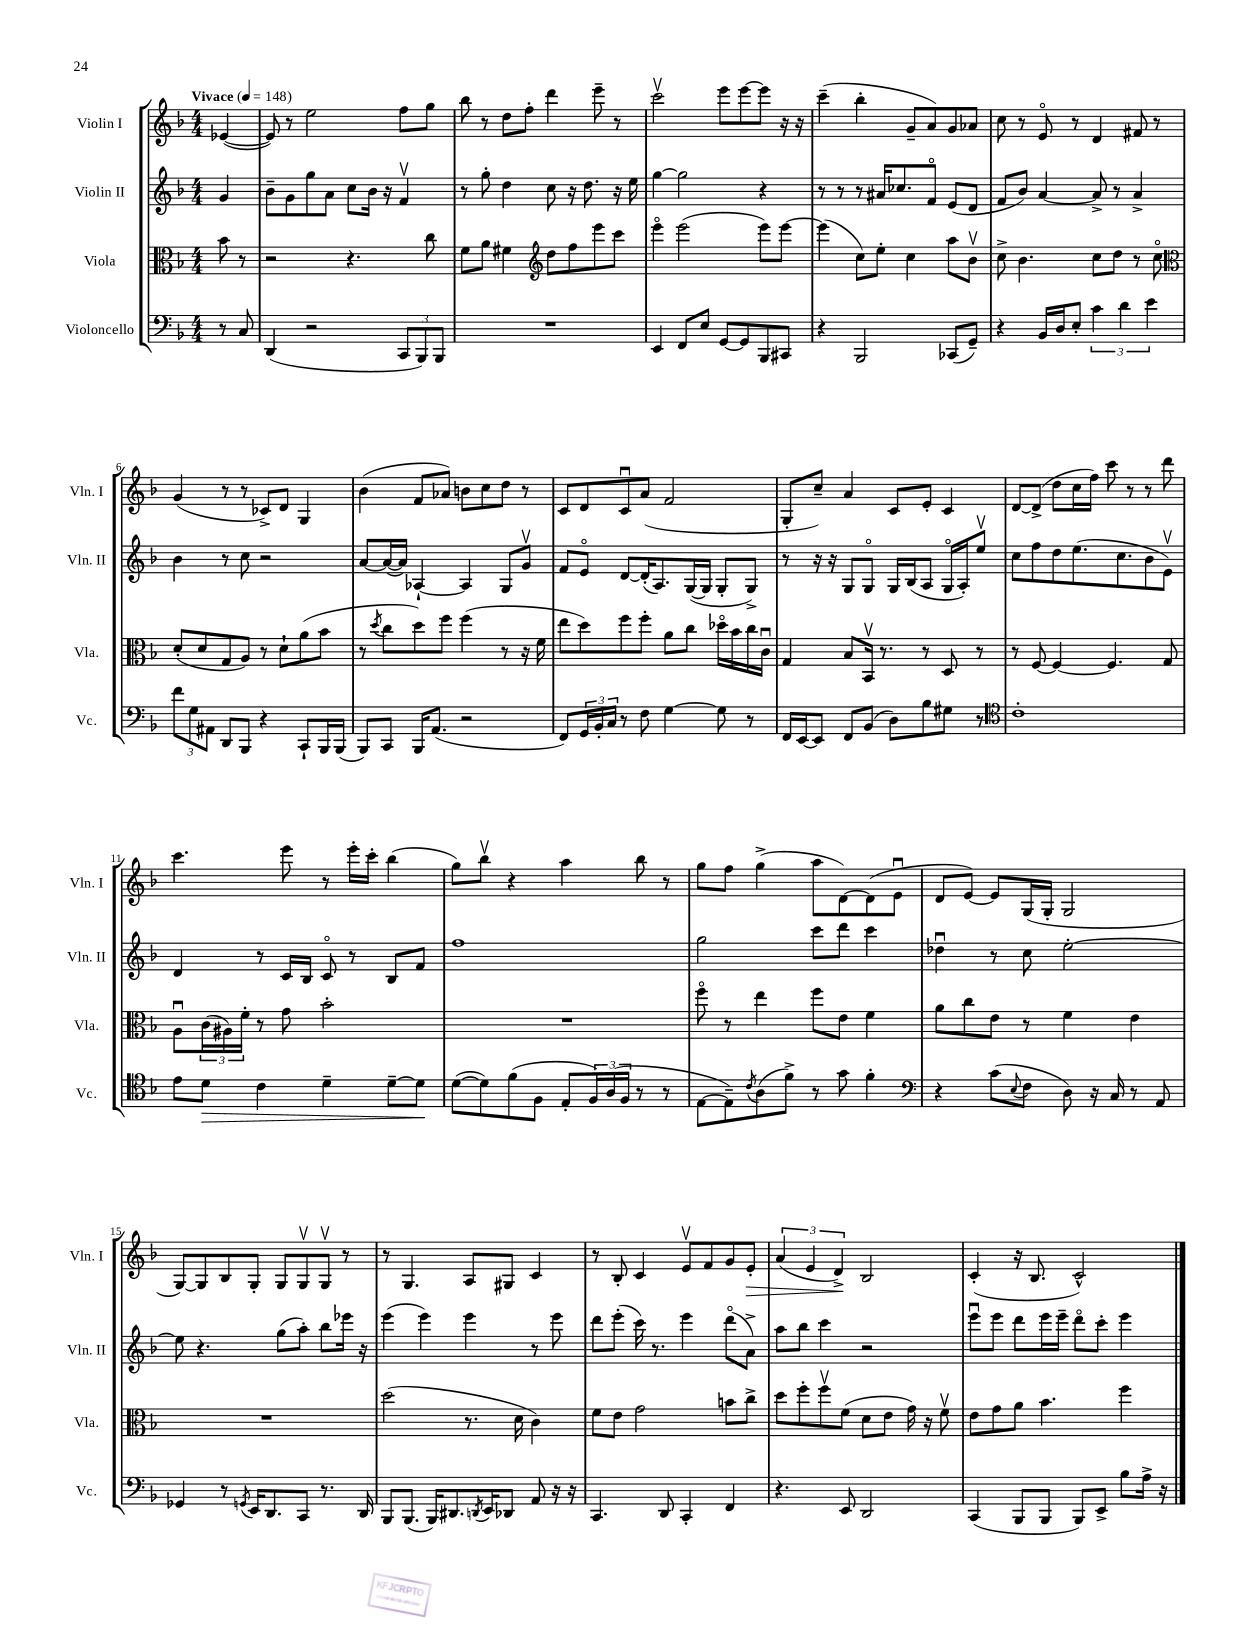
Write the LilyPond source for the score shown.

<<
\new StaffGroup <<
\new Staff = "s0" \with { instrumentName = "Violin I" shortInstrumentName = "Vln. I" } {
    \clef treble \key f \major \numericTimeSignature \time 4/4 \partial 4 \tempo "Vivace" 4 = 148
    ees'4~( |
    ees'8) r8 e''2 f''8 g''8 |
    bes''8 r8 d''8 f''8-. d'''4 e'''8-- r8 |
    c'''2\upbow e'''8 e'''8~ e'''8 r16 r16 |
    c'''4--( bes''4-. g'8-- a'8) g'8 aes'8 |
    c''8 r8 e'8\flageolet r8 d'4 fis'8 r8 |
    g'4( r8 r8 ces'8->) d'8 g4 |
    bes'4( f'8 aes'8) b'8 c''8 d''8 r8 |
    c'8 d'8 c'8\downbow a'8( f'2 |
    g8-. c''8--) a'4 c'8 e'8-. c'4 |
    d'8~ d'8->( d''8 c''16 f''16) c'''8 r8 r8 d'''8 |
    c'''4. e'''8 r8 e'''16-. c'''16-. bes''4( |
    g''8) bes''8\upbow r4 a''4 bes''8 r8 |
    g''8 f''8 g''4->( a''8 d'8~) d'8( e'8\downbow |
    d'8 e'8~) e'8 g16( g16-. g2 |
    g8~) g8 bes8 g8-. g8 g8\upbow g8\upbow r8 |
    r8 g4. a8 gis8 c'4 |
    r8 bes8-. c'4 e'8\upbow f'8 g'8 e'8-.\> |
    \tuplet 3/2 { a'4( e'4 d'4->\!) } bes2 |
    c'4-.( r16 bes8. c'2-^) \bar "|." |
}
\new Staff = "s1" \with { instrumentName = "Violin II" shortInstrumentName = "Vln. II" } {
    \clef treble \key f \major \numericTimeSignature \time 4/4 \partial 4
    g'4 |
    bes'8-- g'8 g''8 a'8 c''8 bes'16 r16 f'4\upbow |
    r8 g''8-. d''4 c''8 r16 d''8. r16 e''16 |
    g''4~ g''2 r4 |
    r8 r8 r8 ais'16 ces''8. f'8\flageolet e'8( d'8 |
    f'8 bes'8) a'4~ a'8-> r8 a'4-> |
    bes'4 r8 c''8 r2 |
    a'8~ a'16~( a'16) aes4~-! aes4 g8 g'8\upbow |
    f'8 e'8\flageolet d'8~ d'16-.( a8.) g16~( g16 g8-. g8->) |
    r8 r16 r16 g8 g8\flageolet g16 bes16( a8 g16\flageolet a16-.) e''8\upbow |
    c''8 f''8 d''8 e''8.( c''8. bes'8 e'8\upbow) |
    d'4 r8 c'16 bes16 c'8\flageolet r8 bes8 f'8 |
    f''1 |
    g''2 c'''8 d'''8 c'''4 |
    des''4\downbow r8 c''8 e''2~-. |
    e''8 r4. g''8( a''8-.) bes''8 ees'''16 r16 |
    e'''4( e'''4) e'''4 r8 e'''8 |
    d'''8 e'''8-.( c'''16) r8. e'''4 d'''8\flageolet( a'8->) |
    a''8 bes''8 c'''4 r2 |
    e'''8\downbow e'''8 d'''8 e'''16 e'''16-- d'''8\flageolet c'''8-. e'''4 \bar "|." |
}
\new Staff = "s2" \with { instrumentName = "Viola" shortInstrumentName = "Vla." } {
    \clef alto \key f \major \numericTimeSignature \time 4/4 \partial 4
    bes'8 r8 |
    r2 r4. c''8 |
    f'8 a'8 fis'4 \clef treble d''8 f''8 e'''8 c'''8 |
    e'''4\flageolet e'''2( e'''8) e'''8~ |
    e'''4( c''8) e''8-. c''4 a''8 bes'8\upbow |
    c''8-> bes'4. c''8 d''8 r8 c''8\flageolet |
    \clef alto d'8-.( d'8 g8 a8) r8 d'8-! a'8( bes'8 |
    r8 \acciaccatura { d''8 } c''8 d''8) f''8 f''4( r8 r16 f'16 |
    e''8 d''8) f''8 f''8-. a'8 c''8 des''16\flageolet bes'16 c''16 c'16\downbow |
    g4 bes8 bes,16\upbow r8. r8 d8 r8 |
    r8 f8~ f4~ f4. g8 |
    a8\downbow \tuplet 3/2 { c'16( ais16) f'16-. } r8 g'8 bes'2-. |
    R1 |
    f''8\flageolet r8 e''4 f''8 e'8 f'4 |
    a'8 c''8 e'8 r8 f'4 e'4 |
    R1 |
    d''2( r8. d'16 c'4) |
    f'8 e'8 g'2 b'8 c''8-> |
    d''8 f''8-. f''8\upbow f'8( d'8 e'8 g'16) r16 f'8\upbow |
    e'8 g'8 a'8 bes'4. f''4 \bar "|." |
}
\new Staff = "s3" \with { instrumentName = "Violoncello" shortInstrumentName = "Vc." } {
    \clef bass \key f \major \numericTimeSignature \time 4/4 \partial 4
    r8 c8 |
    d,4( r2 \tuplet 3/2 { c,8 bes,,8) bes,,8 } |
    R1 |
    e,4 f,8 e8 g,8~ g,8 bes,,8 cis,8 |
    r4 bes,,2 ces,8( g,8--) |
    r4 bes,16 d16 e8-. \tuplet 3/2 { c'4 d'4 e'4 } |
    \tuplet 3/2 { f'8 g8 ais,8 } d,8 bes,,8 r4 c,8-! bes,,16 bes,,16( |
    bes,,8) c,8 bes,,16 a,8.( r2 |
    f,8) \tuplet 3/2 { g,16 bes,16-. c16 } r8 f8 g4~ g8 r8 |
    f,16 e,16~ e,8 f,8 bes,8( d8) bes8 gis8 r8 |
    \clef tenor c'1-. |
    e'8 d'8\> c'4 d'4-- d'8~-- d'8\! |
    d'8~( d'8) f'8( f8 e8-. \tuplet 3/2 { f16) a16( f16 } r8 r8 |
    e8~ e8--) \acciaccatura { c'8 } a8( f'8->) r8 g'8 f'4-. |
    \clef bass r4 c'8( \appoggiatura { e8 } f8 d8) r16 c16 r8 a,8 |
    ges,4 r8 \acciaccatura { g,8 } e,16 d,8. c,8 r8. d,16 |
    bes,,8 bes,,8.( bes,,16) dis,8. \acciaccatura { d,8 } e,16 des,8 a,8 r16 r16 |
    c,4. d,8 c,4-. f,4 |
    r4. e,8 d,2 |
    c,4( bes,,8 bes,,8 bes,,8) e,8-> bes8 a16-> r16 \bar "|." |
}
>>
>>
